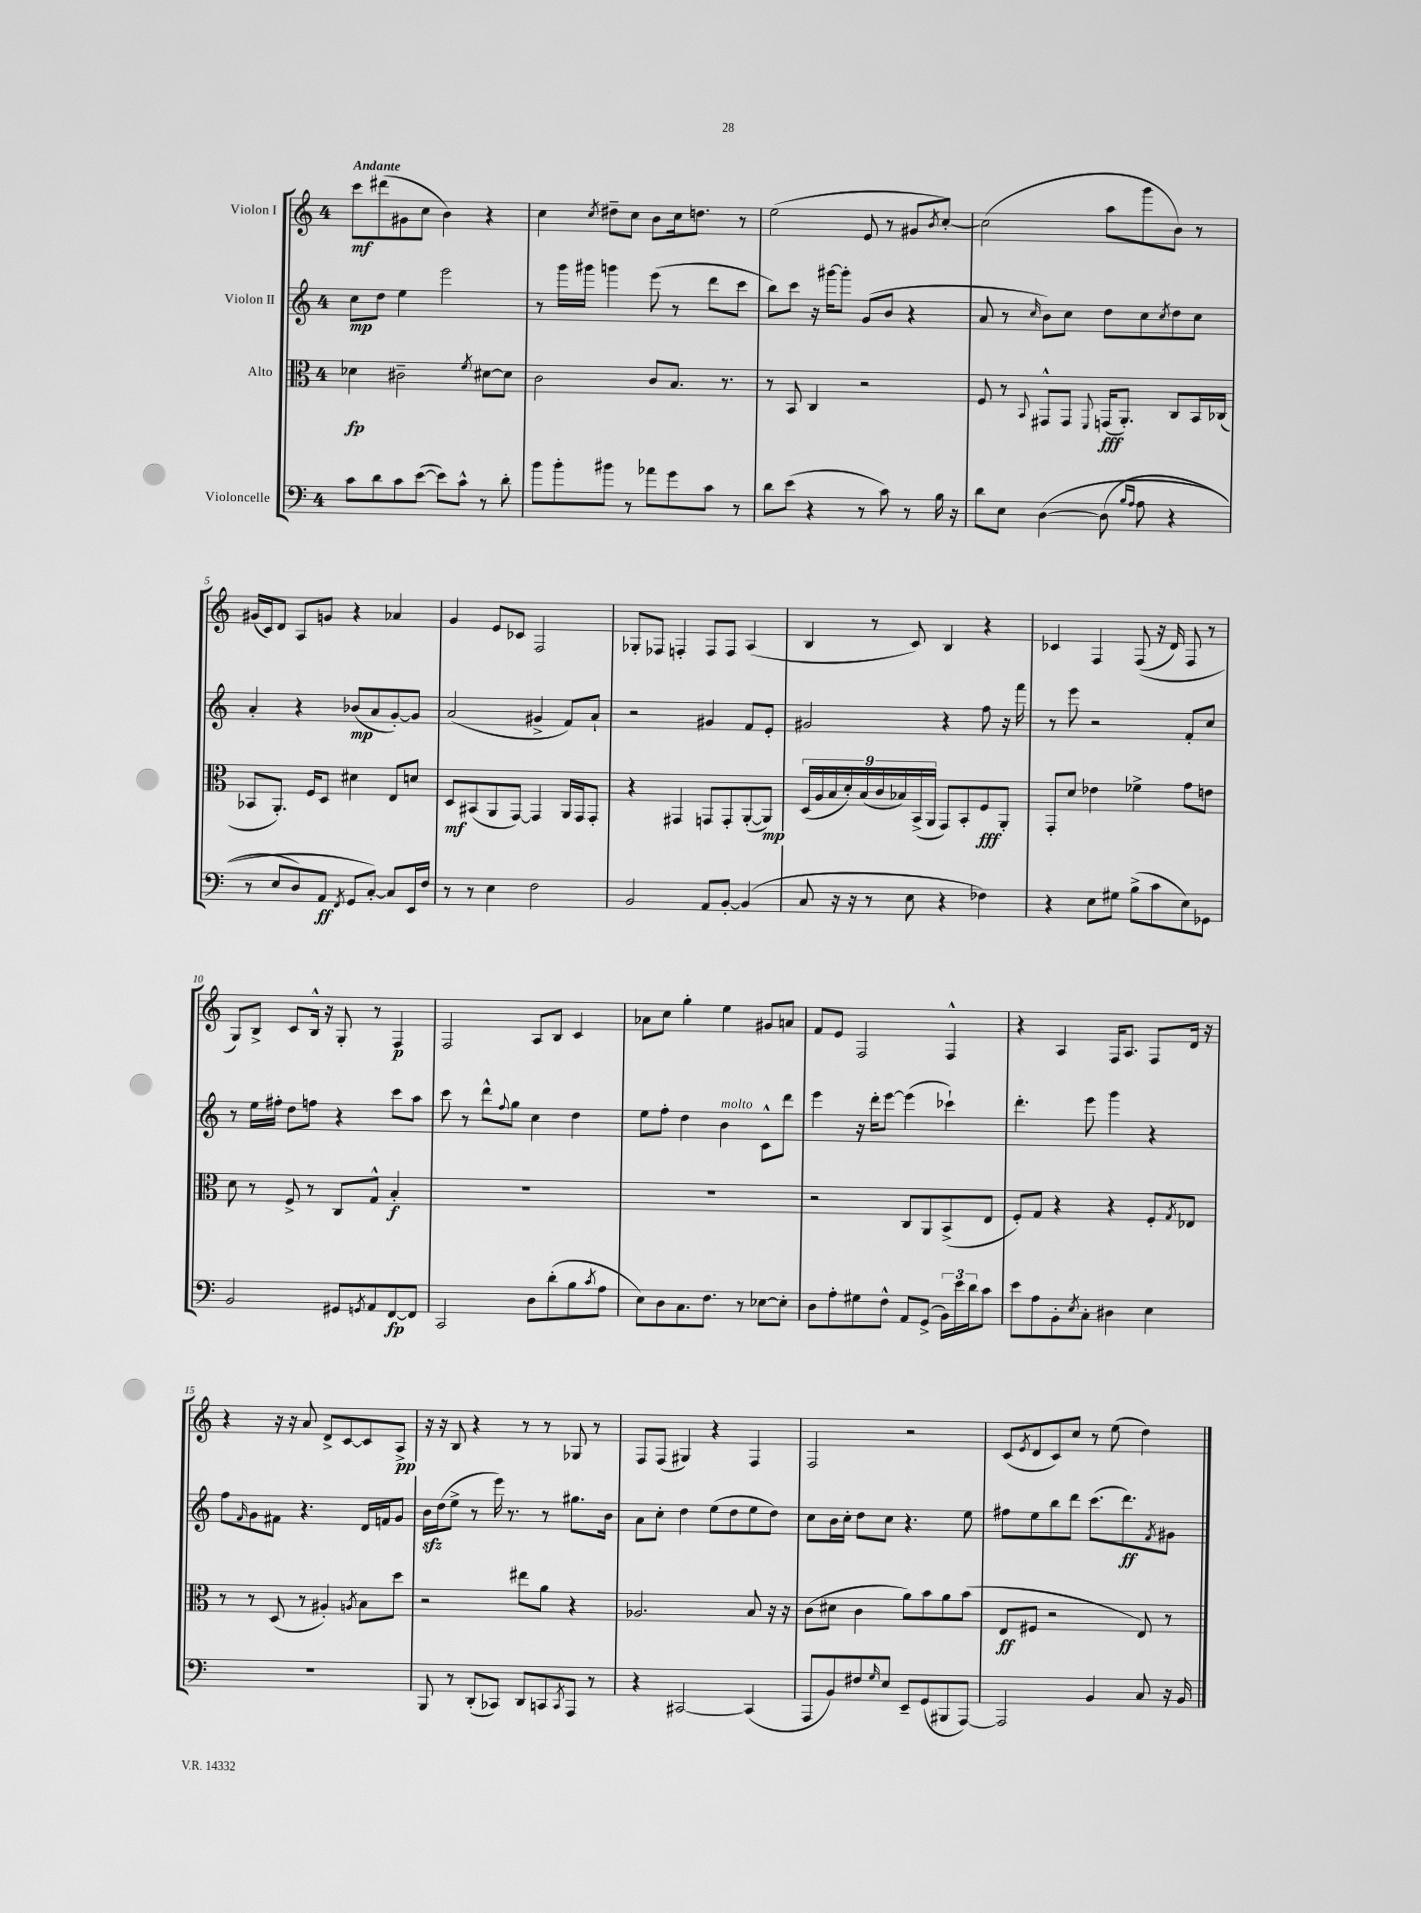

**kern	**kern	**kern	**kern
*staff4	*staff3	*staff2	*staff1
*clefF4	*clefC3	*clefG2	*clefG2
*k[]	*k[]	*k[]	*k[]
*M4/4	*M4/4	*M4/4	*M4/4
8c	4d-	8cc	8ccc
8d	.	8dd	(8ddd#
8c	2c#~	4ee	8g#
([8e	.	.	8cc
8e])	.	2eee	4b)
8c^^	.	.	.
.	8qf	.	.
8r	[8d#	.	4r
8d'	8d#]	.	.
=	=	=	=
8b	2c	8r	4cc
8b'	.	16ggg	.
.	.	16ggg#	.
.	.	.	8qcc
8b#	.	4ggg	8dd#~
8r	.	.	8cc
8a-	8c	(8eee	8b
8g	8.B	8r	16cc
.	.	.	8.dd
8c	.	8ddd	.
.	8.r	.	.
8r	.	8ccc	8r
=	=	=	=
8d	8r	8bb)	(2ee
(8e	8BB	8ccc	.
4r	4C	16r	.
.	.	[16ggg#	.
.	.	8ggg#']	.
8r	2r	(8g	8e
8c)	.	8b	8r
8r	.	4r	8g#
.	.	.	8qb
16B	.	.	[8cc')
16r	.	.	.
=	=	=	=
8d	8F	8a	(2cc]
8E	8r	8r	.
.	8qqBB	16qqcc	.
&([4D	8GG#^^	8b)	.
.	8GG#	8cc	.
.	8qqFF	.	.
(8D]	(16GG	8dd	8aa
.	8.AA')	.	.
16qqB	.	.	.
16qqA	.	.	.
8A	.	8cc	8ggg
.	.	8qcc	.
4r	8C	8dd	8b)
.	16BB	8cc	8r
.	(16C-	.	.
=	=	=	=
8r	8BB-	4a'	(16g#
.	.	.	16c)
8E	8.AA')	.	8d
8D)	.	4r	8A
.	16F	.	.
8AA	8D	.	8g
8qFF	.	.	.
8GG	4d#	(8b-	4r
[8C'&)	.	8a	.
8C]	8E	[8g')	4a-
16EE	8d	8g]	.
16F	.	.	.
=	=	=	=
8r	8D	(2a	4g
8r	(8BB#	.	.
4E	8AA	.	8e
.	[8GG)	.	8c-
2F	4GG]	4g#^	2F
.	16AA	8f)	.
.	16GG	.	.
.	8GG'	8a`	.
=	=	=	=
2BB	4r	2r	8G-'
.	.	.	8F-
.	4GG#	.	4F'
8AA	8GG	4g#	8F
[8BB'	8GG'	.	8F
(4BB]	([8AA'	8f	(4A
.	8AA])	8e'	.
=	=	=	=
8C	(18D	2g#	4B
.	18A	.	.
.	18B	.	.
16r	.	.	.
.	18d')	.	.
16r	.	.	.
.	(18B	.	.
8r	.	.	8r
.	18c	.	.
.	18B-)	.	.
8E	.	.	8c)
.	(18BB^	.	.
.	18AA	.	.
4r	8GG)	4r	4B
.	8BB'	.	.
4F-)	8F	8ff	4r
.	8AA'	16r	.
.	.	16fff	.
=	=	=	=
4r	8GG'	8r	4c-
.	8d	8eee	.
8E	4e-	2r	4F
8G#	.	.	.
(8B^	4f-^	.	&((8F
8c	.	.	16r
.	.	.	16d)
8E)	8g	8f'	8F
8GG-	8e	8cc	8r
=	=	=	=
2BB	8d	8r	8G&)
.	8r	16ee	8B^
.	.	16ff#'	.
.	8F^	8dd	8c
.	8r	8ff	16B^^
.	.	.	16r
8GG#	8C	4r	8G'
8qGG	.	.	.
8AA	8G^^	.	8r
[8FF	4B'	8ccc	4F
8FF]	.	8aa	.
=	=	=	=
2CC	1r	8ccc	2F
.	.	8r	.
.	.	8ddd^^	.
.	.	8qqff	.
.	.	8gg	.
8D	.	4cc	8A
(8d'	.	.	8B
8B	.	4dd	4c
8qc	.	.	.
8A	.	.	.
=	=	=	=
8E)	1r	8ee	8a-
8D	.	8ff'	8cc
8.C	.	4dd	4gg'
8.F	.	.	.
.	.	4b	4ee
8r	.	.	.
[8E-	.	8c^^	8g#
8E-']	.	8ddd	8a
=	=	=	=
8D	2r	4eee	8f
8A'	.	.	8e
8G#	.	16r	2F
.	.	16ddd'	.
8F^^	.	[8eee	.
8AA	8C	(4eee]	.
(8GG^	8AA	.	.
24BB)	(8BB^	4ccc-`)	4F^^
24e	.	.	.
24d	.	.	.
8c	8E	.	.
=	=	=	=
8e	8F')	4.ddd'	4r
8A	8G	.	.
8BB'	4r	.	4A
8qE	.	.	.
8C'	.	8eee	.
4D#	4r	4ggg	16F
.	.	.	8.A
4E	8F'	4r	8F
.	8qG	.	.
.	8E-	.	16d
.	.	.	16r
=	=	=	=
1r	8r	8ff	4r
.	.	16qqf	.
.	8r	8g	.
.	(8D	8f#	16r
.	.	.	16r
.	8r	4.r	8a
.	4A#')	.	8d^
.	.	.	[8c
.	8qA	.	.
.	8B	16d	8c]
.	.	16f	.
.	8dd	8g	8A^
=	=	=	=
8BBB	2r	16b	16r
.	.	(16dd	16r
8r	.	8ee^	8B
(8DD'	.	8r	4r
8CC-)	.	16eee)	.
.	.	8.r	.
8DD	8ee#	.	8r
8CC	8a	8r	8r
8qCC	.	.	.
8AAA	4r	8.gg#	8G-
8r	.	.	8r
.	.	16b	.
=	=	=	=
4r	2.A-	8a	8F
.	.	8cc'	(8F
[2CC#	.	4dd	4G#)
.	.	(8ee	4r
.	.	8dd	.
(4CC#]	8B	8ee	4F
.	16r	8dd)	.
.	16r	.	.
=	=	=	=
8AAA	(8c	8cc	2F
8BB)	8d#	16b	.
.	.	16cc'	.
8F#	4c	8dd	.
16qqG	.	.	.
8E	.	8cc	.
8EE~	8a)	4.r	2r
(8GG	8b	.	.
8BBB#	8a	.	.
[8AAA)	(8b	8ee	.
=	=	=	=
2AAA]	8E	8ff#	(8c
.	.	.	8qe
.	8F#	8ee	8d
.	2r	8bb	8c)
.	.	8ddd	8cc
4BB	.	(8.ccc	8r
.	.	.	(8ee
.	.	8.ddd)	.
8C	8E)	.	4dd)
.	.	8qf	.
16r	8r	8g#	.
16BB	.	.	.
==	==	==	==
*-	*-	*-	*-
